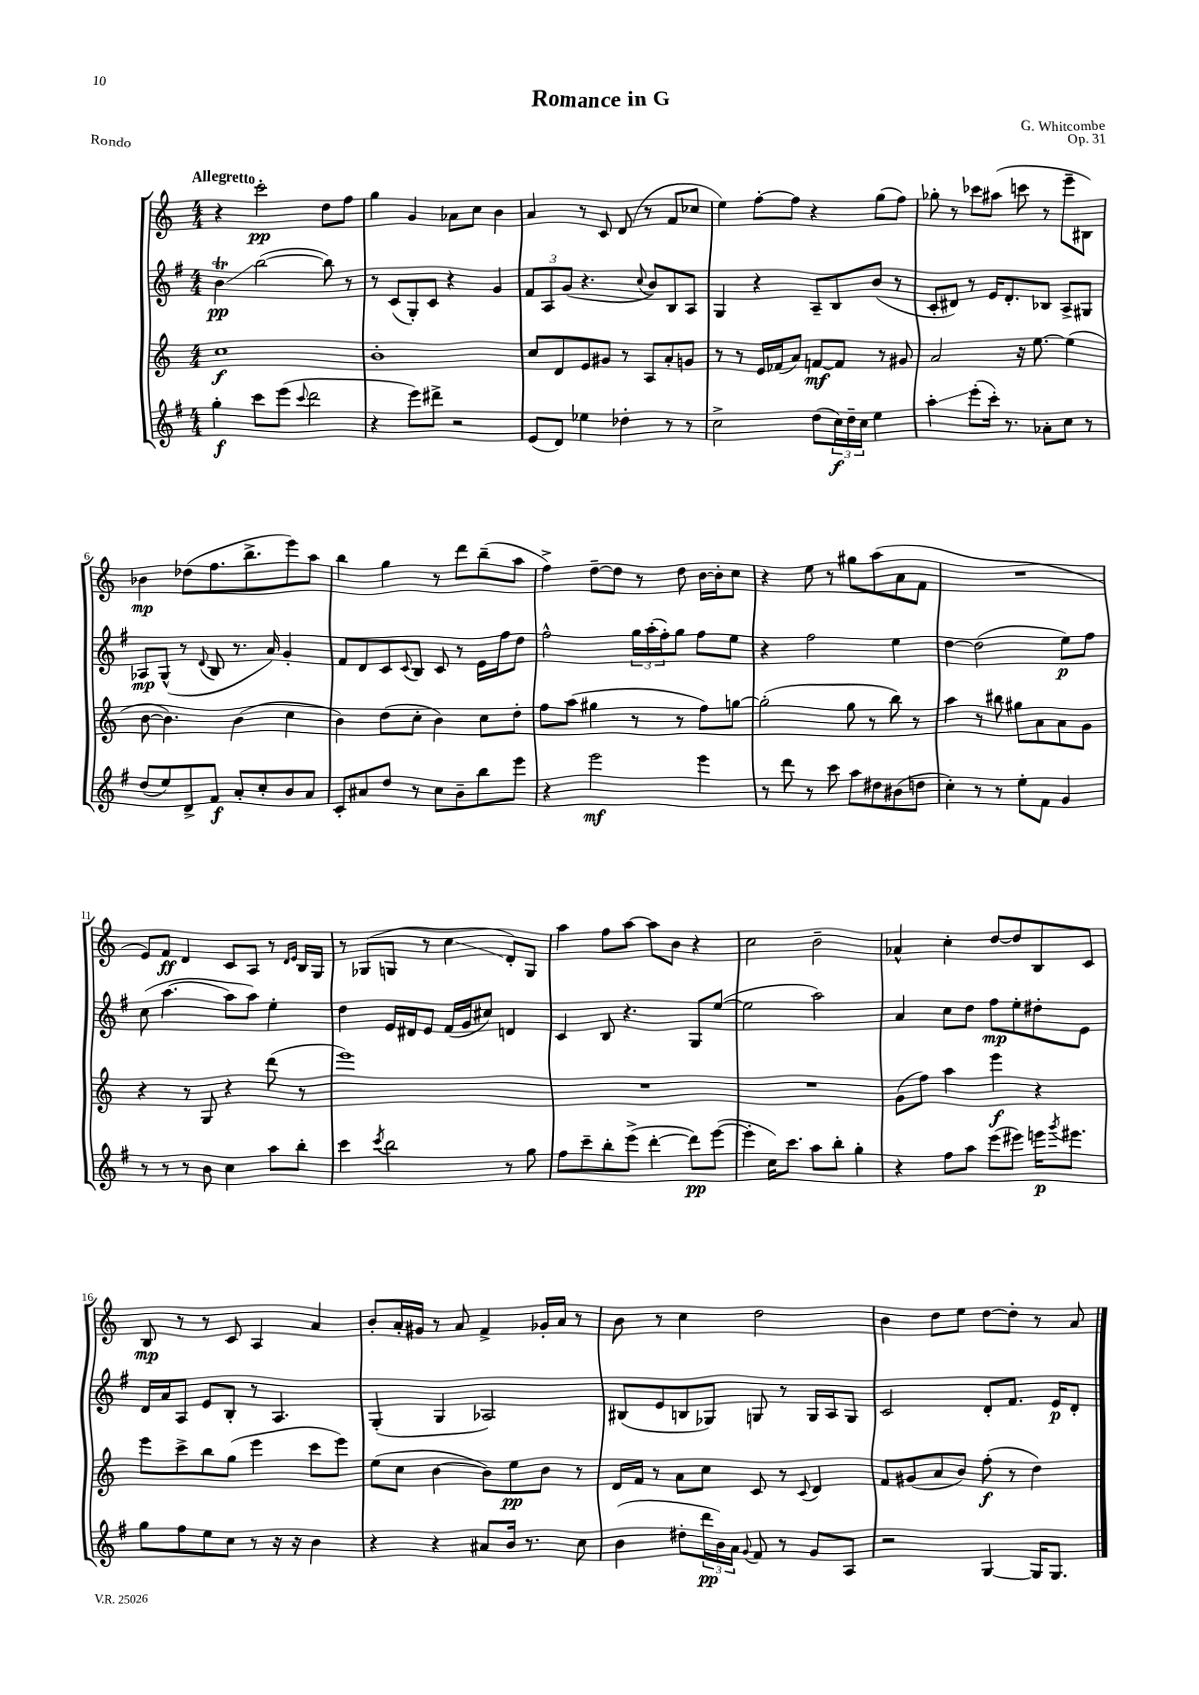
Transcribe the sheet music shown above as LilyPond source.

\header { title = "Romance in G" composer = "G. Whitcombe" opus = "Op. 31" piece = "Rondo" }
<<
\new StaffGroup <<
\new Staff = "s0" {
    \clef treble \key c \major \numericTimeSignature \time 4/4 \tempo "Allegretto"
    r4 c'''2-.\pp d''8 f''8 |
    g''4 g'4 aes'8 c''8 b'4 |
    a'4 r8 c'8 d'8( r8 f'8 ces''8 |
    e''4) f''8~-. f''8 r4 g''8( f''8) |
    ges''8-. r8 ces'''8 ais''8( c'''8 r8 e'''8-- bis8) |
    bes'4\mp des''8( f''8. b''8.-> e'''8) a''8 |
    b''4 g''4 r8 d'''8 b''8--( a''8 |
    f''4->) d''8~-- d''8 r8 d''8 b'16~ b'16-. c''8 |
    r4 e''8 r8 gis''8 a''8( a'8 f'8 |
    R1 |
    e'8) f'8\ff d'4 c'8 a8 r8 \grace { d'16 e'16 } b16 g16 |
    r8 ges8( g8 r8 c''4\glissando d'8-.) g8 |
    a''4 f''8 a''8~ a''8 b'8 r4 |
    c''2 b'2-- |
    aes'4-^ c''4-. d''8~ d''8 b8 c'8 |
    b8\mp r8 r8 c'8 a4 a'4 |
    b'8-. a'16-. gis'16 r8 a'8 f'4-> ges'16-. a'16 r8 |
    b'8 r8 c''4 d''2 |
    b'4 d''8 e''8 d''8~ d''8-. r8 a'8 \bar "|." |
}
\new Staff = "s1" {
    \clef treble \key g \major \numericTimeSignature \time 4/4
    b'4\trill\glissando\pp b''2~( b''8) r8 |
    r8 c'8( g8-.) c'8 r4 g'4 |
    \tuplet 3/2 { fis'8 a8 g'8( } r4. \appoggiatura { c''8 } b'8) b8 a8 |
    g4 r4 a8-- b8 b'8( r8 |
    c'8-. dis'8) r8 e'16 dis'8.-. bes8 a8-> gis8 |
    aes8\mp g8-^( r8 \appoggiatura { d'8 } b8 r8. a'16) g'4-. |
    fis'8 d'8 c'8 \appoggiatura { c'8 } b8 c'8 r8 e'16 fis''16 d''8 |
    fis''2-^ \tuplet 3/2 { g''16 a''16-.( fis''16-.) } g''8 fis''8 e''8 |
    r4 fis''2 e''4 |
    d''4~ d''2( e''8\p) fis''8 |
    c''8( a''4.~ a''8 a''8) e''4-. |
    d''4 e'16 dis'16 e'8 fis'16( g'16 cis''8) d'4 |
    c'4 b8 r4. g8 e''8~( |
    e''2 a''2) |
    a'4 c''8 d''8 fis''8\mp e''8-. dis''8-. e'8 |
    d'16 a'16 a8 e'8 b8-. r8 a4. |
    g4-.( g4 aes2) |
    bis8( e'8 b8 ges8) g8 r8 g16 a16 g8 |
    c'2 d'8-. fis'8. e'16\p d'8-. \bar "|." |
}
\new Staff = "s2" {
    \clef treble \key c \major \numericTimeSignature \time 4/4
    c''1\f |
    b'1-. |
    c''8 d'8 e'8 gis'8 r8 a8 a'8-. g'8 |
    r8 r8 e'16 fes'16( a'8) f'8~\mf f'8 r8 gis'8 |
    a'2 r16 e''8.~ e''4( |
    b'8~ b'4.) b'4( c''4 |
    b'4) d''8( c''8-. b'4) c''8 d''8-. |
    f''8 a''8( gis''4 r8 r8 f''8) g''8~ |
    g''2-.( g''8 r8 b''8) r8 |
    a''4 r8 bis''8 gis''8 a'8 a'8 g'8 |
    r4 r8 g8 r4 d'''8( r8 |
    e'''1) |
    R1 |
    R1 |
    g'8( f''8) a''4 e'''4\f r4 |
    e'''8 c'''8-> b''8 g''8( e'''4 c'''8 e'''8) |
    e''8( c''8 b'4~ b'8) e''8\pp b'8 r8 |
    d'16 f'16 r8 a'8 c''8 c'8 r8 \appoggiatura { c'8 } d'4 |
    f'8 gis'8( a'8 b'8) f''8-.\f( r8 d''4) \bar "|." |
}
\new Staff = "s3" {
    \clef treble \key g \major \numericTimeSignature \time 4/4
    g''4-.\f c'''8 e'''8( \appoggiatura { c'''8 } d'''2 |
    r4 e'''8) dis'''8-> r2 |
    e'8( d'8) ees''4 des''4-. r8 r8 |
    c''2-> d''8( \tuplet 3/2 { c''16\f) d''16-- c''16 } e''4 |
    a''4-.\glissando e'''8-.( c'''16-.) r8. aes'8-. c''8 r8 |
    d''8( e''8) d'8-> fis'8\f a'8-. c''8-. b'8 a'8 |
    c'8-. ais'8 d''8 r8 c''8 b'8-- b''8 e'''8 |
    r4 e'''2\mf e'''4 |
    r8 d'''8 r8 c'''8 a''8 dis''8 bis'8( d''8 |
    c''4-.) r8 r8 e''8-. fis'8 g'4 |
    r8 r8 r8 b'8 c''4 a''8 b''8-. |
    c'''4 \acciaccatura { c'''8 } b''2 r8 g''8 |
    fis''8 c'''8-- b''8-. e'''8->( d'''4~-. d'''8\pp) e'''8~( |
    e'''4-. c''16) c'''8. a''8 b''8-. g''4-. |
    r4 fis''8 a''8 e'''8( eis'''8) e'''16\p \acciaccatura { g'''8 } eis'''8. |
    g''8 fis''8 e''8 c''8 r8 r16 r16 b'4 |
    r4 r4 ais'8 b'16 r8. c''8 |
    b'4( dis''8-. \tuplet 3/2 { d'''16\pp b'16) a'16 } \appoggiatura { g'8 } fis'8 r8 g'8 a8 |
    r2 g4~ g16 g8. \bar "|." |
}
>>
>>
